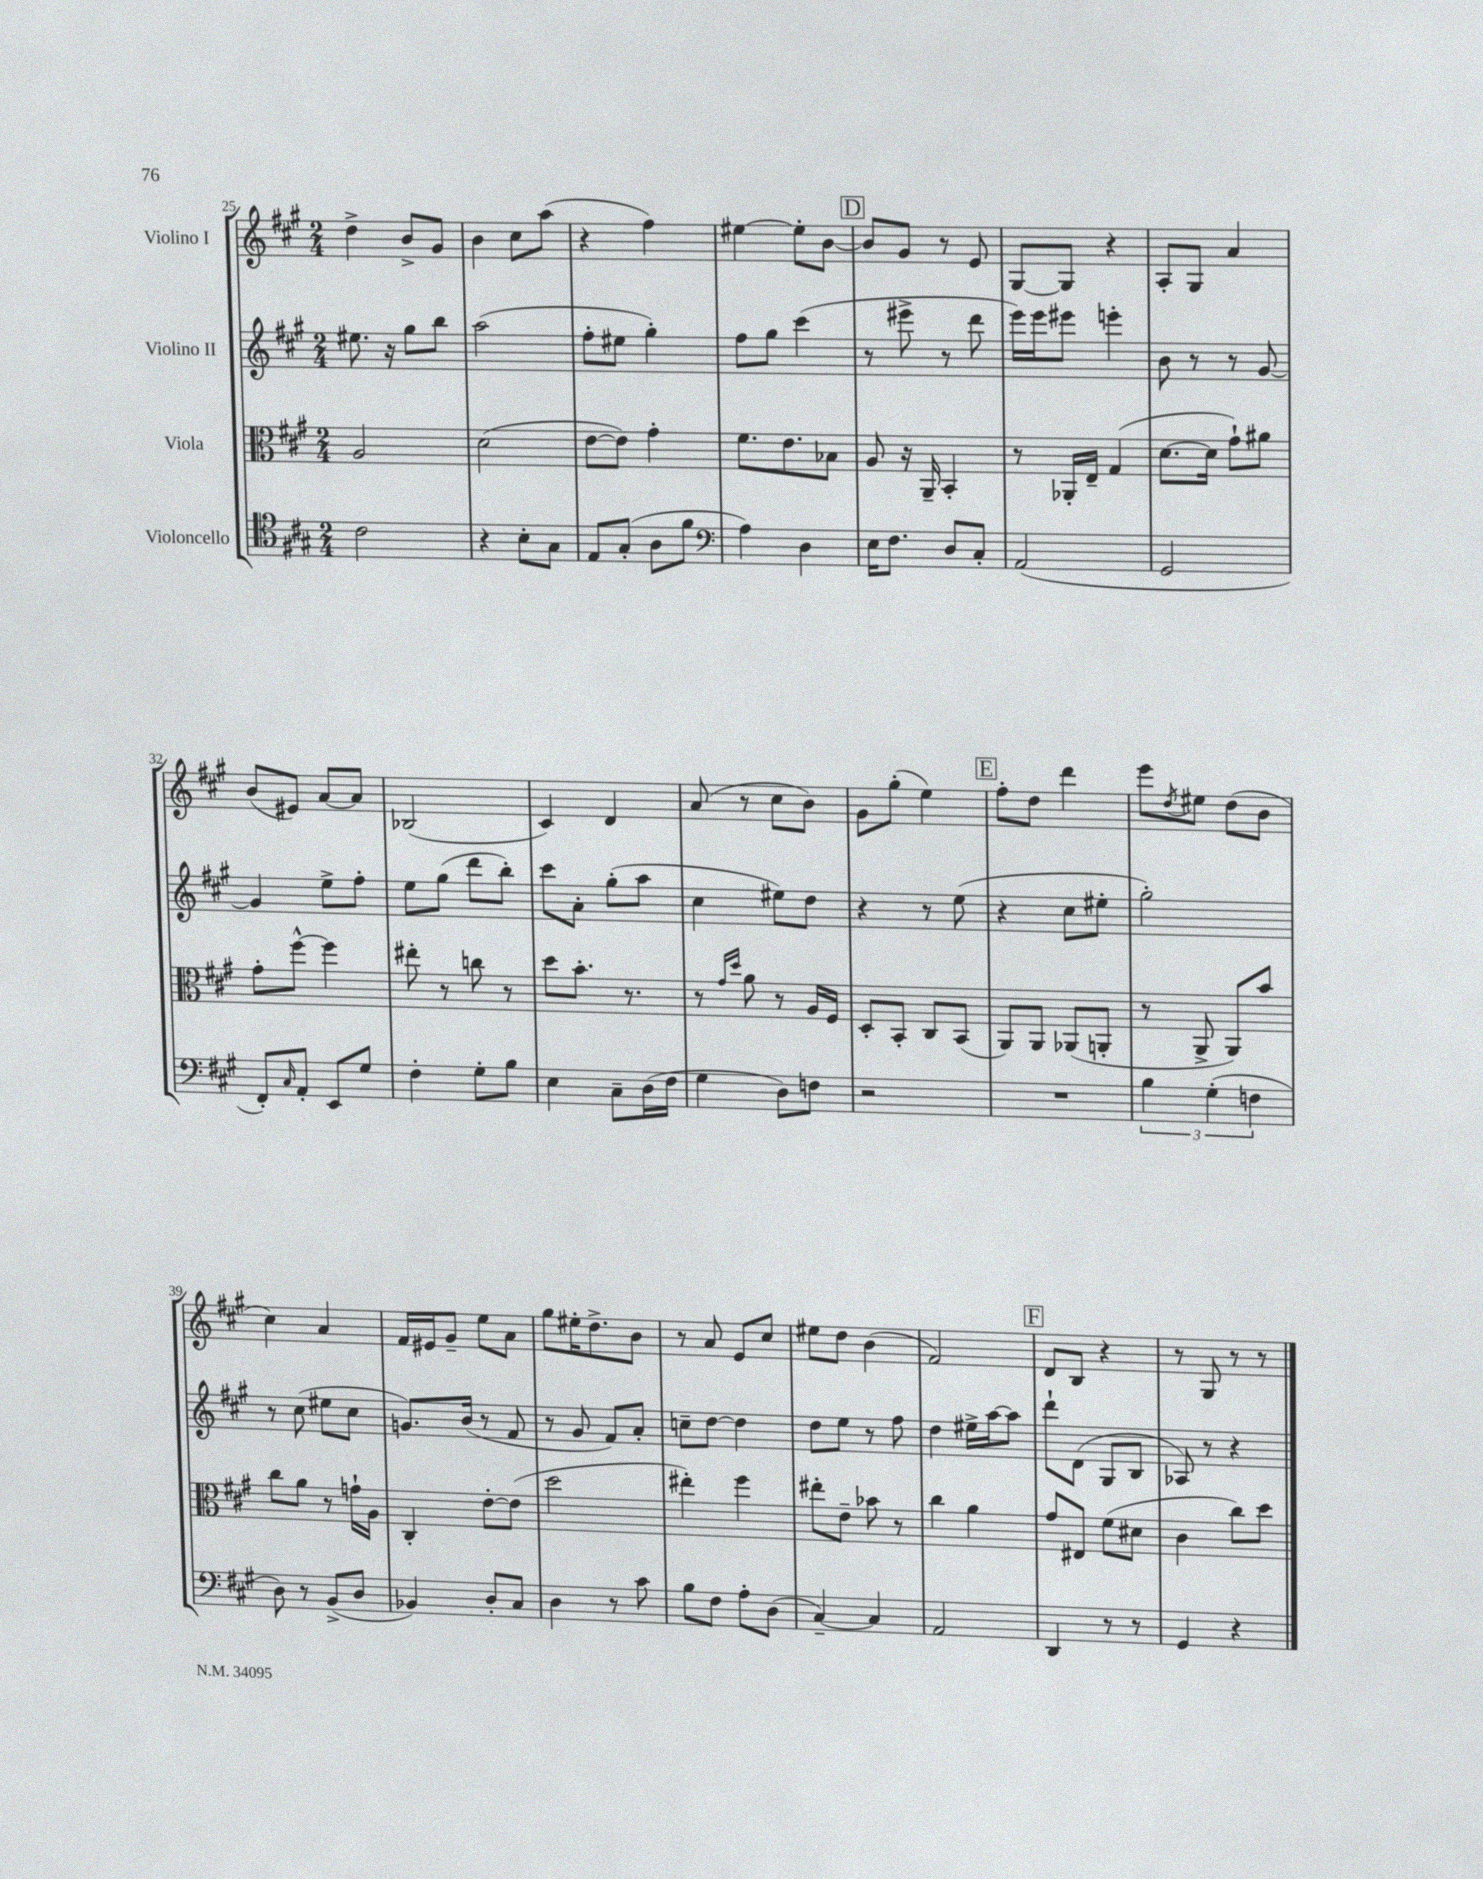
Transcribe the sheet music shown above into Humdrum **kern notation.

**kern	**kern	**kern	**kern
*staff4	*staff3	*staff2	*staff1
*clefC4	*clefC3	*clefG2	*clefG2
*k[f#c#g#]	*k[f#c#g#]	*k[f#c#g#]	*k[f#c#g#]
*M2/4	*M2/4	*M2/4	*M2/4
2c#\	2A/	8.ee#\	4dd^\
.	.	16r	.
.	.	8gg#\L	8b^/L
.	.	8bb\J	8g#/J
=	=	=	=
4r	(2d\	(2aa\	4b\
8B'\L	.	.	8cc#\L
8G#\J	.	.	(8aa\J
=	=	=	=
8E/L	[8e\L	8ff#'\L	4r
(8G#'/J	8e\]J)	8ee#\J	.
8A\L	4g#'\	4gg#'\)	4ff#\)
8f#\J	.	.	.
=	=	=	=
*clefF4	*	*	*
4A\)	8.f#\L	8ff#\L	[4ee#\
.	.	8gg#\J	.
.	8.e\	.	.
4D\	.	(4ccc#\	8ee#'\]L
.	8B-\J	.	[8b\J
=	=	=	=
16E\LK	8A/	8r	8b/]L
8.F#\J	.	.	.
.	16r	8eee#^\	8g#/J
.	16AA~/	.	.
8D/L	4BB'/	8r	8r
8C#'/J	.	8ddd\	8e/
=	=	=	=
(2AA/	8r	16eee\LL)	[8G#/L
.	.	16eee\J	.
.	16AA-'/LL	8eee#\J	8G#/]J
.	16E~/JJ	.	.
.	(4G#/	4eee'\	4r
=	=	=	=
2GG#/	[8.d\L	8b\	8A'/L
.	.	8r	8G#/J
.	16d\]Jk	.	.
.	8g#`\L)	8r	4a/
.	8a#\J	[8g#/	.
=	=	=	=
8FF#'/L)	8g#'\L	4g#/]	(8b/L
16qqC#/	.	.	.
8AA'/J	[8ff#^^\J	.	8e#/J)
8EE/L	4ff#\]	8ee^\L	[8a/L
8G#/J	.	8ff#'\J	8a/]J
=	=	=	=
4F#'\	8ee#'\	8ee\L	(2B-/
.	8r	(8gg#\J	.
8G#'\L	8cc\	8ddd\L	.
8B\J	8r	8bb'\J)	.
=	=	=	=
4E\	8dd\L	8ccc#\L	4c#/)
.	8.b'\J	8a'\J	.
8C#~\L	.	(8gg#'\L	4d/
.	8.r	.	.
(16D\L	.	8aa\J	.
16F#\JJ	.	.	.
=	=	=	=
4G#\	8r	4cc#\	(8a/
.	16qqg#/LL	.	.
.	16qqdd/JJ	.	.
.	8a\	.	8r
8D\L)	8r	8ee#\L)	8cc#\L
8F\J	16A/LL	8dd\J	8b\J)
.	16F#/JJ	.	.
=	=	=	=
2r	8D'/L	4r	8g#\L
.	8BB'/J	.	(8gg#'\J
.	8C#/L	8r	4ee\)
.	(8BB/J	(8ee\	.
=	=	=	=
2r	8AA/L)	4r	8ff#'\L
.	8AA/J	.	8dd\J
.	(8AA-/L	8cc#\L	4ddd\
.	8AA'/J	8ee#'\J	.
=	=	=	=
6B\	8r	2gg#'\)	8eee\L
.	.	.	8qdd/
.	8AA^/	.	8ee#\J
(6G#'\	.	.	.
.	8AA/L)	.	(8dd\L
6F\	.	.	.
.	8b/J	.	8b\J
=	=	=	=
8D\)	8cc#\L	8r	4cc#\)
8r	8a\J	(8cc#\	.
(8BB^/L	8r	8ee#\L	4a/
8D/J	16g`\LL	8cc#\J	.
.	16A\JJ	.	.
=	=	=	=
4BB-/)	4C#'/	8.g/L)	16f#/LL
.	.	.	16e#/J
.	.	.	8g#~/J
.	.	(16b/Jk	.
8D'/L	[8e'\L	8r	8ee\L
8C#/J	(8e\]J	8f#/	8a\J
=	=	=	=
4D\	2dd\	8r	8gg#\L
.	.	8g#/	16ee#'\K
.	.	.	8.dd^\
8r	.	8f#/L)	.
8c#\	.	8a'/J	8b\J
=	=	=	=
8B\L	4ee#'\)	8cc~\L	8r
8F#\J	.	[8dd\J	8a/
8A'\L	4ff#\	4dd\]	8e/L
(8D\J	.	.	8cc#/J
=	=	=	=
[4C#~/)	8ee#'\L	8dd\L	8ee#\L
.	8e~\J	8ee\J	8dd\J
4C#/]	8b-\	8r	(4b\
.	8r	8ff#\	.
=	=	=	=
2AA/	4cc#\	4dd\	2f#/)
.	4a\	16ee#^\LL	.
.	.	[16aa\J	.
.	.	8aa\]J	.
=	=	=	=
4DD/	8g#/L	8ddd`\L	8d/L
.	8E#/J	(8d\J	8B/J
8r	(8f#\L	8G#/L	4r
8r	8d#\J	8B/J	.
=	=	=	=
4GG#/	4c#\	8A-/)	8r
.	.	8r	8G#/
4r	8cc#\L)	4r	8r
.	8dd\J	.	8r
==	==	==	==
*-	*-	*-	*-
